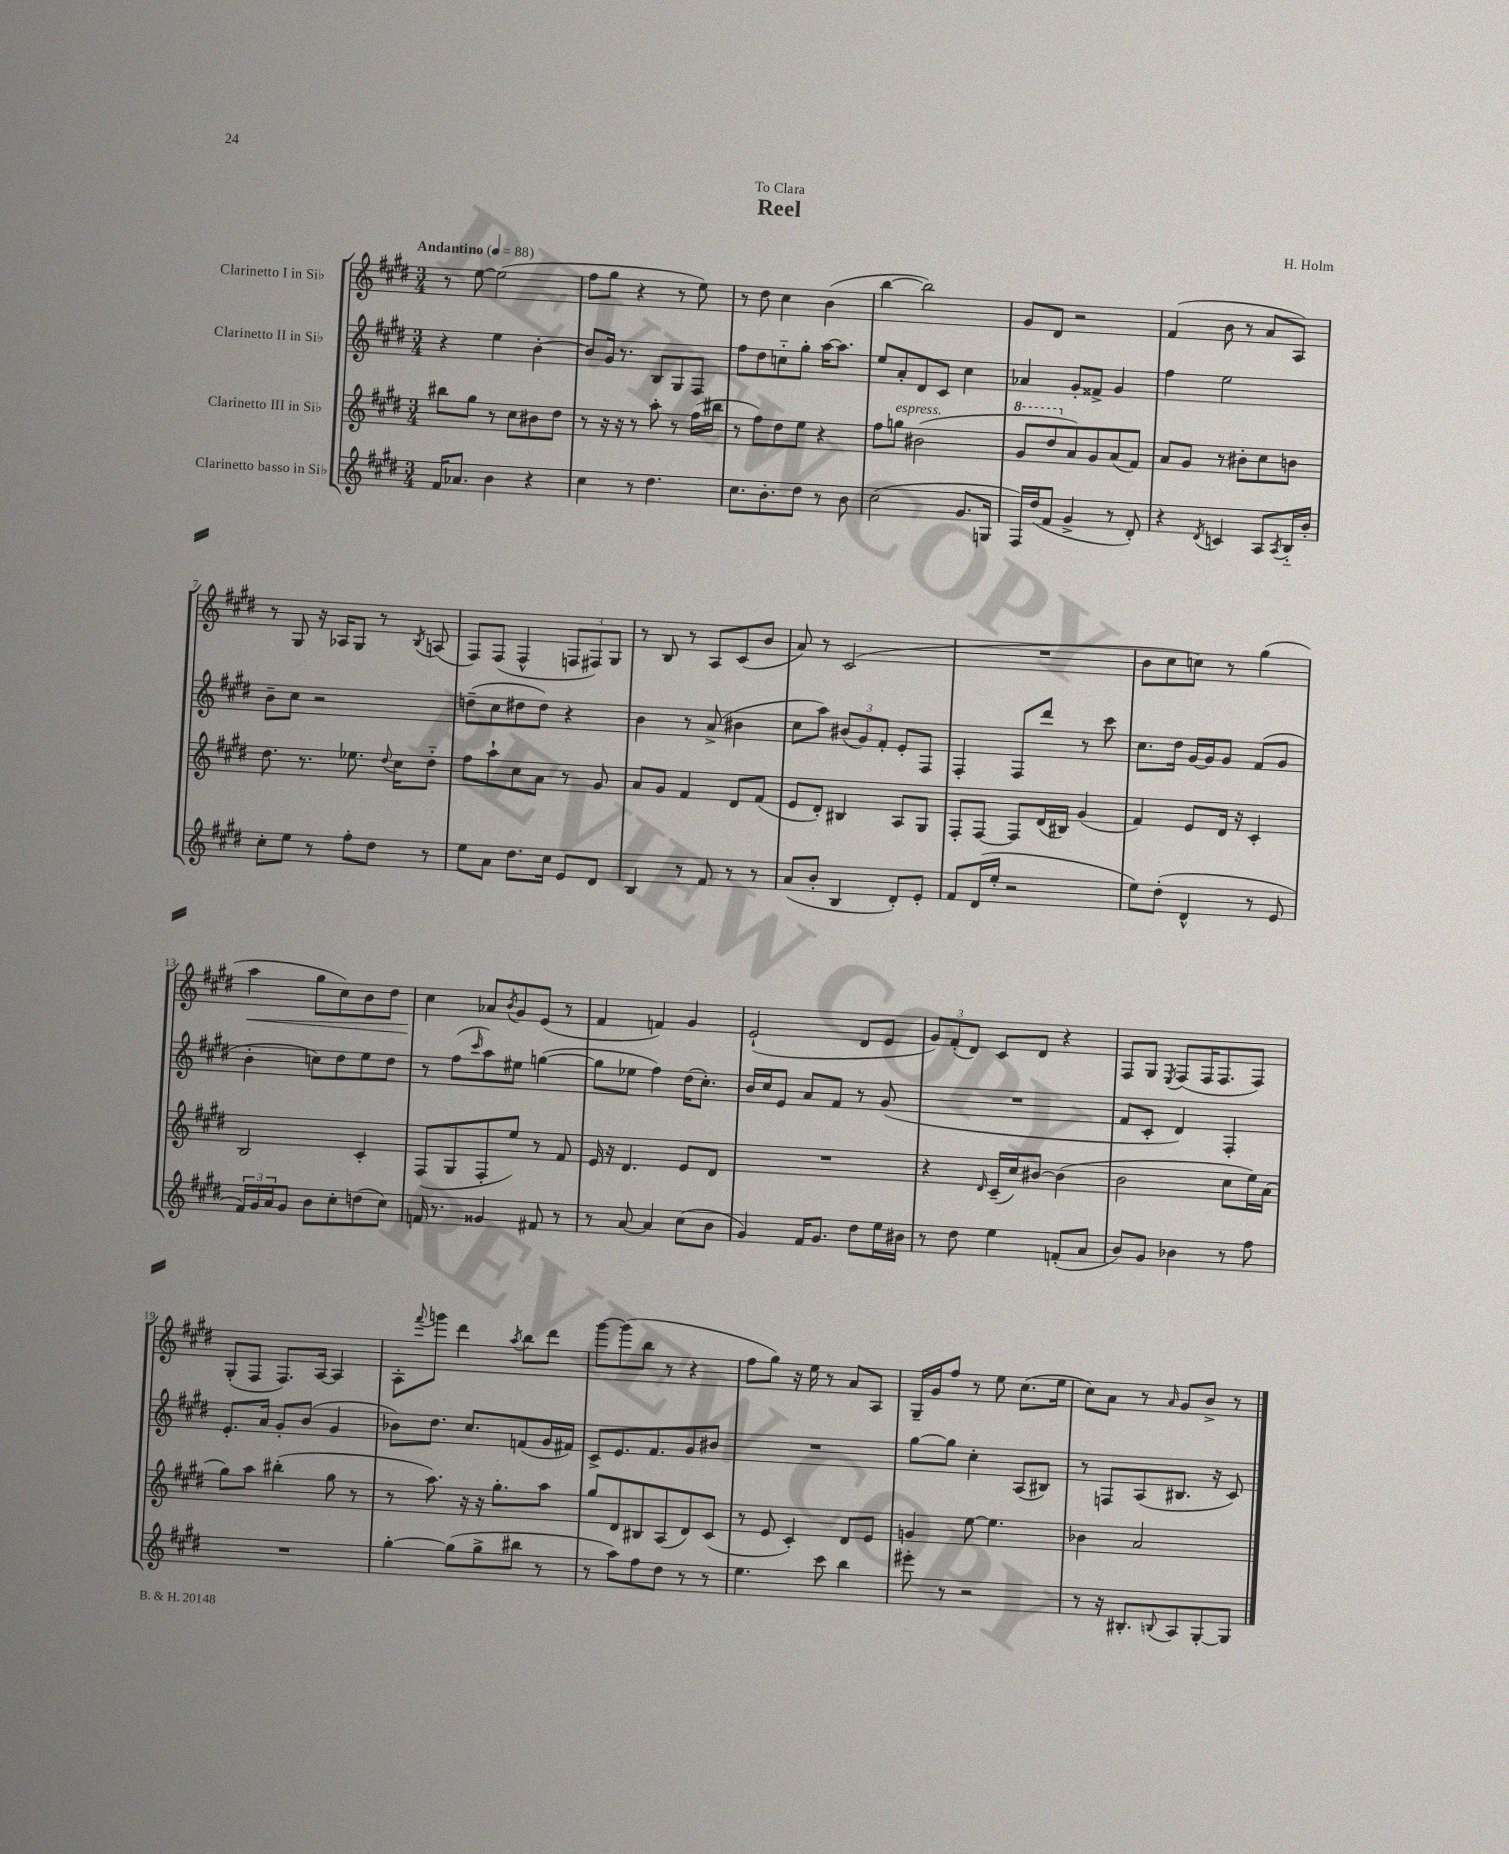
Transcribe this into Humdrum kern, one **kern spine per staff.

**kern	**kern	**kern	**kern	**dynam
*part4	*part3	*part2	*part1	*part1
*staff4	*staff3	*staff2	*staff1	*staff1
*I"Clarinetto basso in Si♭	*I"Clarinetto III in Si♭	*I"Clarinetto II in Si♭	*I"Clarinetto I in Si♭	*
*clefG2	*clefG2	*clefG2	*clefG2	*
*k[f#c#g#d#]	*k[f#c#g#d#]	*k[f#c#g#d#]	*k[f#c#g#d#]	*
*M3/4	*M3/4	*M3/4	*M3/4	*
*MM88	*MM88	*MM88	*MM88	*
=1	=1	=1	=1	=1
!	!	!	!LO:TX:a:B:t=Andantino	!
16f#/KL	8bb#X\L	4r	8r	.
8.a-X/J	.	.	.	.
.	8gg#\J	.	[8ee\	.
4b\	8r	4ee\	(2ee\]	.
.	8cc#\L	.	.	.
4r	8b#X\	[4b'\	.	.
.	8dd#\J	.	.	.
=2	=2	=2	=2	=2
4cc#\	8r	8b/L]	8ff#\L	.
.	16r	16g#/Jk	8gg#\J	.
.	16r	8.r	.	.
8r	8r	.	4r	.
4.dd#\	8aa'\	8B/L	.	.
.	8r	8G#/	8r	.
.	(16ff#\LL	8F#/J	8ee\)	.
.	16bb#X\JJ	.	.	.
=3	=3	=3	=3	=3
8.cc#\L	8r	8ff#\L	8r	.
.	8ff#\L)	8dd#\	8dd#\	.
8.b'\	.	.	.	.
.	8dd#\	8ccn\	4cc#\	.
8dd#\J	8ee\J	8gg#'\J	.	.
8r	4r	[16aa\KL	(4b\	.
.	.	8.aa\J]	.	.
8b\	.	.	.	.
=4	=4	=4	=4	=4
(2cc#\	8ff#\L	8ee/L	[4bb\	.
!	!LO:TX:a:i:t=espress.	!	!	!
.	8ggn\J	8a'/	.	.
.	(2b#X\	8d#/	2bb\])	.
.	.	8c#/J	.	.
8.g#/L	.	4cc#\	.	.
16Gn/Jk	.	.	.	.
=5	=5	=5	=5	=5
*	*8va	*	*	*
16F#/LL)	8gg#/L	4a-X/	8g#/L	.
(16dd#/J	.	.	.	.
8f#/J	8ddd#/	.	8d#/J	.
*	*X8va	*	*	*
4g#^/	8a/)	8g#'/L	2r	.
.	8g#/	8f##X^/J	.	.
8r	(8a/	4g#/	.	.
8d#'/)	8f#/J)	.	.	.
=6	=6	=6	=6	=6
4r	8a/L	4ff#\	(4f#/	.
.	8g#/J	.	.	.
8qd#/	.	.	.	.
4cn/	8r	2ee\	8b\	.
.	8b#X'\L	.	8r	.
8A/L	8cc#\	.	8a/L	.
8qA/	.	.	.	.
16B/L	8bn\J	.	8A/J)	.
16b'/JJ	.	.	.	.
!!LO:LB:g=z
=7	=7	=7	=7	=7
8cc#'\L	8.dd#\	8b~\L	8r	.
8ee\J	.	8cc#\J	8G#/	.
.	8.r	.	.	.
8r	.	2r	16r	.
.	.	.	16A-X/KL	.
8ff#'\L	8.ee-X\	.	8G#/J	.
8dd#\J	.	.	8r	.
.	8qqdd#/	.	.	.
.	16cc#\KL	.	.	.
.	.	.	8qB/	.
8r	8dd#\J	.	(8An/	.
=8	=8	=8	=8	=8
8ee\L	8ff#\L	(8ddn~\L	8F#/L)	.
8a\J	8aa`\	8cc#\	(8F#/J	.
8.dd#\L	8cc#\	8dd#X\	4F#^^/	.
.	8a\J	8dd#\J)	.	.
16cc#\Jk	.	.	.	.
8e/L	8r	4r	12Fn/L	.
.	.	.	12F#X/)	.
8d#/J	8g#/	.	.	.
.	.	.	12G#/J	.
=9	=9	=9	=9	=9
4B/	8a/L	4b\	8r	.
.	8g#/J	.	8B/	.
8r	4f#/	8r	8r	.
8f#/	.	(8a^/	8A/L	.
8r	8d#/L	4b#X\	(8c#/	.
8r	(8f#/J	.	8b/J	.
=10	=10	=10	=10	=10
(8a/L	8e/L	8cc#\L	8a/)	.
8b'/J	8d#'/J)	8aa\J)	8r	.
4B/	4B#X/	(12b#X/L	(2c#/	.
.	.	12g#/)	.	.
.	.	12f#'/J	.	.
8d#'/L)	8A/L	8e'/L	.	.
8e'/J	8G#/J	8F#/J	.	.
=11	=11	=11	=11	=11
8f#/L	8F#'/L	4F#'/	2.r	.
(16d#/L	[8F#/J	.	.	.
16ee'/JJ	.	.	.	.
2r	8F#/L]	8F#/L	.	.
.	(16d#/L	8ddd#/J	.	.
.	16B#X/JJ)	.	.	.
.	(4g#/	8r	.	.
.	.	8ccc#\	.	.
=12	=12	=12	=12	=12
8ee\L)	4f#/)	8.cc#\L	8b\L	.
(8dd#'\J	.	.	8cc#\	.
.	.	16dd#\Jk	.	.
4d#^^/	8e/L	[16g#/LL	8ccn\J)	.
.	.	16g#/J]	.	.
.	16d#/Jk	8g#/J	8r	.
.	16r	.	.	.
8r	4c#'/	(8f#/L	(4gg#\	.
8e/	.	8g#/J	.	.
!!LO:LB:g=z
=13	=13	=13	=13	=13
!	!	!	!	!LO:HP:b
24f#/LL)	2B/	4b'\	4aa\	<
24g#/	.	.	.	.
24a/J	.	.	.	.
8g#/J	.	.	.	.
8b\L	.	8ccn\L)	8gg#\L	.
8cc#'\	.	8dd#\	8cc#\)	.
(8ddn\	4c#'/	8ee\	8b\	.
8cc#\J)	.	8dd#\J	8dd#\J	.
=14	=14	=14	=14	=14
16fn/	(8F#/L	8r	4cc#\	.
8.r	.	.	.	.
.	8G#/	(8ff#\L	.	.
.	.	16qqccc#/	.	.
4g##X/	8F#'/	8aa\)	8a-X/L	[
.	.	.	8qb/	.
.	8ee/J)	8ee#X\J	8g#/	.
8f#X/	8r	([4ggn\	(8e/J	.
8r	8f#/	.	8r	.
=15	=15	=15	=15	=15
8r	16e/	8gg\L]	4f#/	.
.	16r	.	.	.
[8a/	4.d#/	8ee-X\J	.	.
4a/]	.	4ff#\)	4fn/)	.
(8cc#\L	8e/L	(16dd#\KL	4g#/	.
.	.	8.cc#'\J)	.	.
8b\J	8d#/J	.	.	.
=16	=16	=16	=16	=16
4g#/)	2.r	16b/LL	(2e`/	.
.	.	16cc#/J	.	.
.	.	8e/J	.	.
16f#/KL	.	8a/L	.	.
8.g#/J	.	.	.	.
.	.	8f#/J	.	.
8dd#\L	.	8r	8d#/L	.
16ee\L	.	(8g#/	8e/J	.
16b#X\JJ	.	.	.	.
=17	=17	=17	=17	=17
8r	4r	2.r	12g#/L)	.
.	.	.	(12f#'/	.
8dd#\	.	.	.	.
.	.	.	12d#/J)	.
.	16qqd#/	.	.	.
4ee\	(16c#~/LL	.	8c#/L	.
.	16cc#/J)	.	.	.
.	[8b#X/J	.	8d#/J	.
(8fn'/L	(4b#\]	.	4r	.
8a/J	.	.	.	.
=18	=18	=18	=18	=18
8b/L)	2b\	8f#/L	8F#/L	.
8g#/J	.	8c#'/J	8G#/J	.
.	.	.	8qE/	.
4b-X\	.	4d#/)	(8F#/L	.
.	.	.	16F#/K	.
.	.	.	8.F#/	.
8r	8cc#\L	4F#'/	.	.
8ff#\	16ee\L)	.	8F#/J)	.
.	(16a\JJ	.	.	.
!!LO:LB:g=z
=19	=19	=19	=19	=19
2.r	8gg#\L)	8.e'/L	(8G#'/L	.
.	8aa\J	.	8F#/J	.
.	.	16a/Jk	.	.
.	(4bb#X'\	8g#'/L	8.F#/L)	.
.	.	(8b/J	.	.
.	.	.	[16A/Jk	.
.	8gg#\	4g#/	4A/]	.
.	8r	.	.	.
=20	=20	=20	=20	=20
[4gg#'\	8r	8b-X\L)	8A'\L	.
.	.	.	8qqfff#/	.
.	8.aa\)	8.dd#\J	8gggn\J	.
(8gg#\L]	.	.	4ddd#\	.
.	16r	8.cc#/L	.	.
8gg#^\	16r	.	.	.
.	8.gg#'\L	.	.	.
.	.	.	8qaa/	.
8bb#X\J	.	(8fn/	8bb\L	.
8r	8aa\J	16g#/L	8ddd#\J	.
.	.	16f#X/JJ)	.	.
=21	=21	=21	=21	=21
8r	8gg#/L	8c#^/L	[8ggg#\L	.
8aa\L)	8d#/	8.e/	(8ggg#\]	.
8ff#\	8B#X/	.	8bb\J	.
.	.	8.f#/	.	.
8dd#\J	(8A/	.	8r	.
8r	8d#/)	8g#/	4r	.
8r	(8c#/J	8b#X/J	.	.
=22	=22	=22	=22	=22
4.ee\	8r	2.r	8ff#\L	.
.	8e/	.	8gg#\J)	.
.	4c#'/)	.	16r	.
.	.	.	16ee\	.
8ccc#\	.	.	8r	.
4bb\	8d#/L	.	8a/L	.
.	8e/J	.	8A/J	.
=23	=23	=23	=23	=23
8eee#X'\	4gn/	[8gg#\L	16G#~/LL	.
.	.	.	16g#/J	.
8r	.	8gg#\J]	8ff#/J	.
2r	[8ee\	4cc#'\	8r	.
.	4.ee\]	.	8ee\	.
.	.	(8A/L	(8.cc#\L	.
.	.	8B#X/J)	.	.
.	.	.	16ee\Jk	.
=24	=24	=24	=24	=24
8r	4b-X\	8r	8cc#\L)	.
16r	.	8Fn/L	8a\J	.
8.B#X'/L	.	.	.	.
.	2a/	(8A/	8r	.
8qqBn/	.	.	16qqa/	.
8A/	.	8.B#X/J	8g#/L	.
[8G#'/	.	.	8b^/J	.
.	.	16r	.	.
8G#/J]	.	8c#/)	8r	.
==	==	==	==	==
*-	*-	*-	*-	*-
